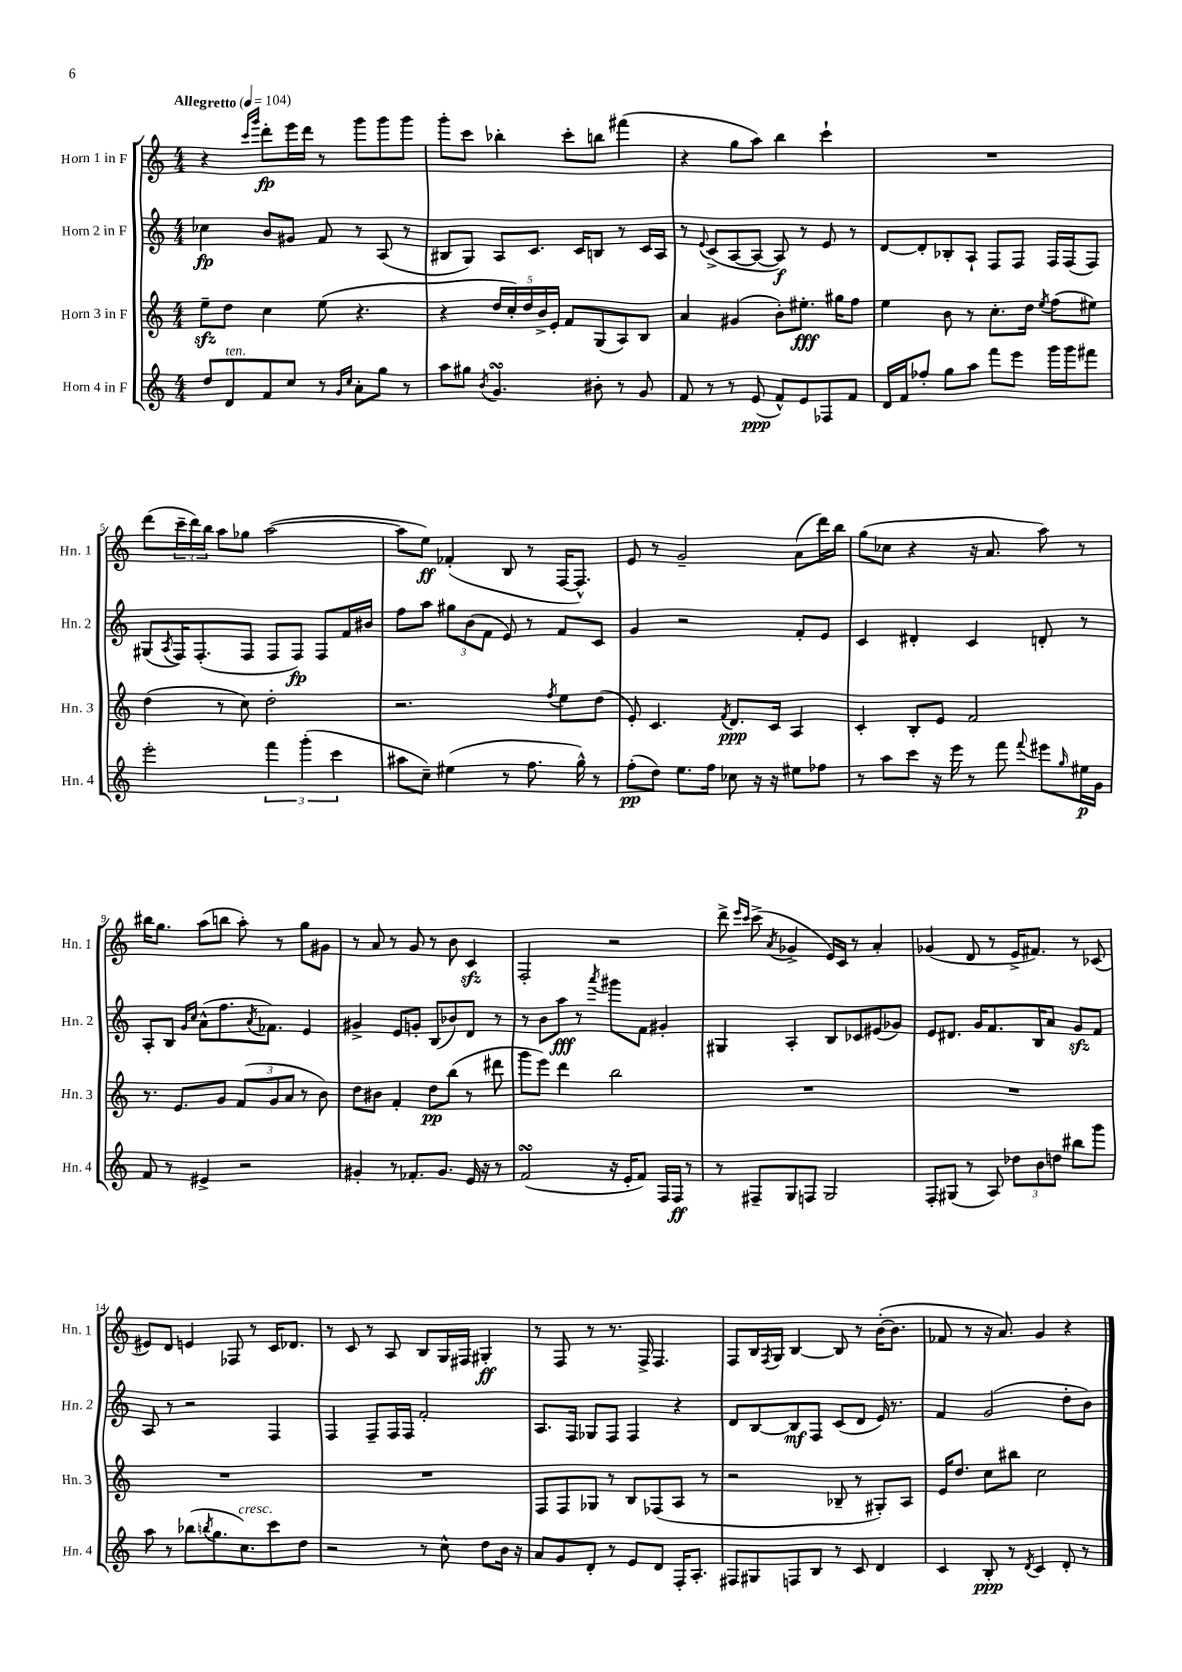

**kern	**kern	**kern	**kern
*staff4	*staff3	*staff2	*staff1
*clefG2	*clefG2	*clefG2	*clefG2
*k[]	*k[]	*k[]	*k[]
*M4/4	*M4/4	*M4/4	*M4/4
*MM104	*MM104	*MM104	*MM104
8dd/L	8ee~\L	4cc-\	4r
8d/	8dd\J	.	.
.	.	.	16qqccc/LL
.	.	.	16qqggg/JJ
8f/	4cc\	8b/L	8ddd'\L
8cc/J	.	8g#/J	16eee\L
.	.	.	16ddd\JJ
8r	(8ee\	8f/	8r
16qqg/LL	.	.	.
16qqcc/JJ	.	.	.
8a'\L	4.r	8r	8ggg\L
8gg\J	.	(8A/	8ggg\
8r	.	8r	8ggg\J
=	=	=	=
8aa\L	4r	8B#/L	8ggg'\L
8gg#\J	.	8G/J)	8ccc\J
8qb/	.	.	.
4.g/	20dd/LL	8A/L	4bb-'\
.	20cc'/)	.	.
.	20dd/	.	.
.	.	8.c/J	.
.	20b^/	.	.
.	20e'/JJ	.	.
.	8f/L	.	8ccc'\L
.	.	16c/LK	.
8b#'\	(8G/	8B/J	8bb\J
8r	8A/)	8r	(4fff#\
8g/	8B/J	16c/LL	.
.	.	16A/JJ	.
=	=	=	=
8f/	4a/	8r	4r
.	.	8qqe/	.
8r	.	(8c^/L	.
8r	(4g#/	[8A/	8gg\L
(8e/	.	8A/_J	8aa\J)
8f^^/L)	8b'\L)	8A/])	4bb\
8e/	8.ee#'\J	8r	.
8F-/	.	8e/	4ccc`\
.	16gg#\LK	.	.
8f/J	8ff\J	8r	.
=	=	=	=
16d/LL	4ee\	[8d/L	1r
16f/J	.	.	.
8ff-'/J	.	8d'/]	.
8gg\L	8b\	8B-'/	.
8aa\J	8r	8A`/J	.
8fff\L	8.cc'\L	8F/L	.
8eee\J	.	8F/J	.
.	16dd\Jk	.	.
.	8qee/	.	.
16ggg\LL	(8ff\L	16F/LL	.
16ggg\J	.	(16F/J	.
8fff#\J	8ee#\J)	8F/J)	.
=	=	=	=
2eee'\	(4dd\	(8G#/L	(8ddd\L
.	.	8qA/	.
.	.	16F/K)	24ccc~\L
.	.	.	24ddd\)
.	.	(8.F'/	.
.	.	.	24bb\JJ
.	8r	.	8aa\L
.	8cc\)	8F/J	8gg-\J
6fff\	2dd'\	8F/L	([2aa\
.	.	8F/J)	.
(6ggg'\	.	.	.
.	.	8F/L	.
6ccc\	.	.	.
.	.	16f/L	.
.	.	16b#/JJ	.
=	=	=	=
8aa#\L	2.r	8ff\L	8aa\]L
8cc~\J)	.	8aa\J	8ee\J)
(4ee#\	.	12gg#\L	(4f-'/
.	.	(12b\	.
.	.	12f\J	.
8r	.	8e/)	8B/
8.ff\	.	8r	8r
.	8qff/	.	.
.	8ee\L	8f/L	[16F/LK
16gg^^\)	.	.	8.F^^/]J)
8r	(8dd\J	8c/J	.
=	=	=	=
(8ff'\L	8e'/)	4g/	8e/
8dd\J)	4.c/	.	8r
8.ee\L	.	2r	2g~/
16ff\Jk	.	.	.
.	8qf/	.	.
8cc-\	8.d/L	.	.
16r	.	.	.
16r	16c/Jk	.	.
8ee#\L	4A/	8f'/L	(8a\L
8ff-\J	.	8e/J	16ddd\L)
.	.	.	16bb\JJ
=	=	=	=
8r	4c'/	4c/	(8gg\L
8aa\L	.	.	8cc-\J
8ccc\J	8B'/L	4d#'/	4r
16r	8e/J	.	.
16eee\	.	.	.
8r	2f/	4c/	16r
.	.	.	8.a/
8fff\	.	.	.
8qqfff/	.	.	.
8eee#\L	.	8d'/	8aa\)
16qqgg/	.	.	.
16ee#\L	.	8r	8r
16g\JJ	.	.	.
=	=	=	=
8f/	8.r	8A'/L	16bb#\LK
.	.	.	8.gg\J
8r	.	8B/J	.
.	8.e/L	.	.
.	.	16qqg/LL	.
.	.	16qqcc/JJ	.
4e#^/	.	(8a^^\L	(8aa\L
.	8g/J	8.ff\	8bb\J
2r	(12f/L	.	8aa'\)
.	.	8qa/	.
.	.	8.f-\J)	.
.	12g/	.	.
.	.	.	8r
.	12a/J	.	.
.	8r	4e/	8gg\L
.	8b\)	.	8g#\J
=	=	=	=
4g#'/	8dd\L	4g#^/	8r
.	8b#\J	.	8a/
8r	4f'/	8e/L	8r
8.f-'/L	.	8g'/J	8g/
.	8dd\L	(8B/L	8r
8.g#/J	.	.	.
.	(8bb\J	8b-/)	8b\
16e/	8r	8d/J	4c/
16r	.	.	.
8r	8ddd#\	8r	.
=	=	=	=
(2f/	8ggg\L	8r	2F'/
.	8eee\J)	8b\L	.
.	4ddd\	8aa\J	.
.	.	8r	.
.	.	8qaaa/	.
16r	2bb\	8ggg#\L	2r
16e'/LK	.	.	.
8f/J)	.	8f\J	.
16F/LL	.	4g#'/	.
16F/JJ	.	.	.
8r	.	.	.
=	=	=	=
8r	1r	4G#/	8ddd^\
.	.	.	16qqeee/LL
.	.	.	16qqccc/JJ
8F#~/L	.	.	(8ccc^\
.	.	.	8qa/
8G/	.	4A'/	4g-^/
8F/J	.	.	.
2G/	.	8B/L	16e/LL)
.	.	.	16c/JJ
.	.	8c-/	8r
.	.	(8e#/	4a'/
.	.	8g-/J)	.
=	=	=	=
8F'/L	1r	8e/L	(4g-/
(8G#/J	.	8.d#/J	.
8r	.	.	8d/
.	.	16g/LK	.
8A/)	.	8.f/	8r
12dd-\L	.	.	16e^/LK
.	.	16B/K	8.f#/J)
12b\	.	.	.
.	.	8a/J	.
12dd\J	.	.	.
8bb#\L	.	8g/L	8r
8ggg\J	.	8f/J	(8c-/
=	=	=	=
8aa\	1r	8A/	8e#/L)
8r	.	8r	8d/J
(8bb-\L	.	2r	4e/
8qbb/	.	.	.
8.gg\	.	.	.
.	.	.	8F-/
8.cc\)	.	.	.
.	.	.	8r
8ccc\	.	4F/	16c/LK
.	.	.	8.d-/J
8dd\J	.	.	.
=	=	=	=
2r	1r	4F/	8r
.	.	.	8c/
.	.	8F~/L	8r
.	.	16F/L	8A/
.	.	16F/JJ	.
8r	.	2f'/	8B/L
8cc^^\	.	.	16G/L
.	.	.	16F#/JJ
8dd\L	.	.	4G#'/
16b\Jk	.	.	.
16r	.	.	.
=	=	=	=
8a/L	8F/L	8.A/L	8r
8g/	8F/	.	8F/
.	.	16F/Jk	.
8d'/J	8G-/J	8G-/L	8r
8r	8r	8F/J	8.r
8e/L	8B/L	4F/	.
.	.	.	16F^/
8d/J	(8F-/	.	4.F/
16F'/LK	8A/J	4r	.
8.A'/J	.	.	.
.	8r	.	.
=	=	=	=
8F#/L	2r	8d/L	8F/L
8G#/	.	[8B/	16B/L
.	.	.	8qF/
.	.	.	16G/JJ
8F/	.	8B/]	[4B/
8B/J	.	8F/J	.
8r	8B-~/	(8c/L	8B/]
8c/	8r	8d/J	8r
4d/	8G#'/L)	16e/)	([16b'\LK
.	.	8.r	8.b\]J
.	8A/J	.	.
=	=	=	=
4c/	16e/LK	4f/	8f-/
.	8.dd/J	.	.
.	.	.	8r
8B'/	8cc\L	(2g/	16r
.	.	.	8.a/)
8r	8bb#\J	.	.
8qd/	.	.	.
4c/	2cc\	.	4g/
8d'/	.	8dd'\L	4r
8r	.	8b\J)	.
==	==	==	==
*-	*-	*-	*-
